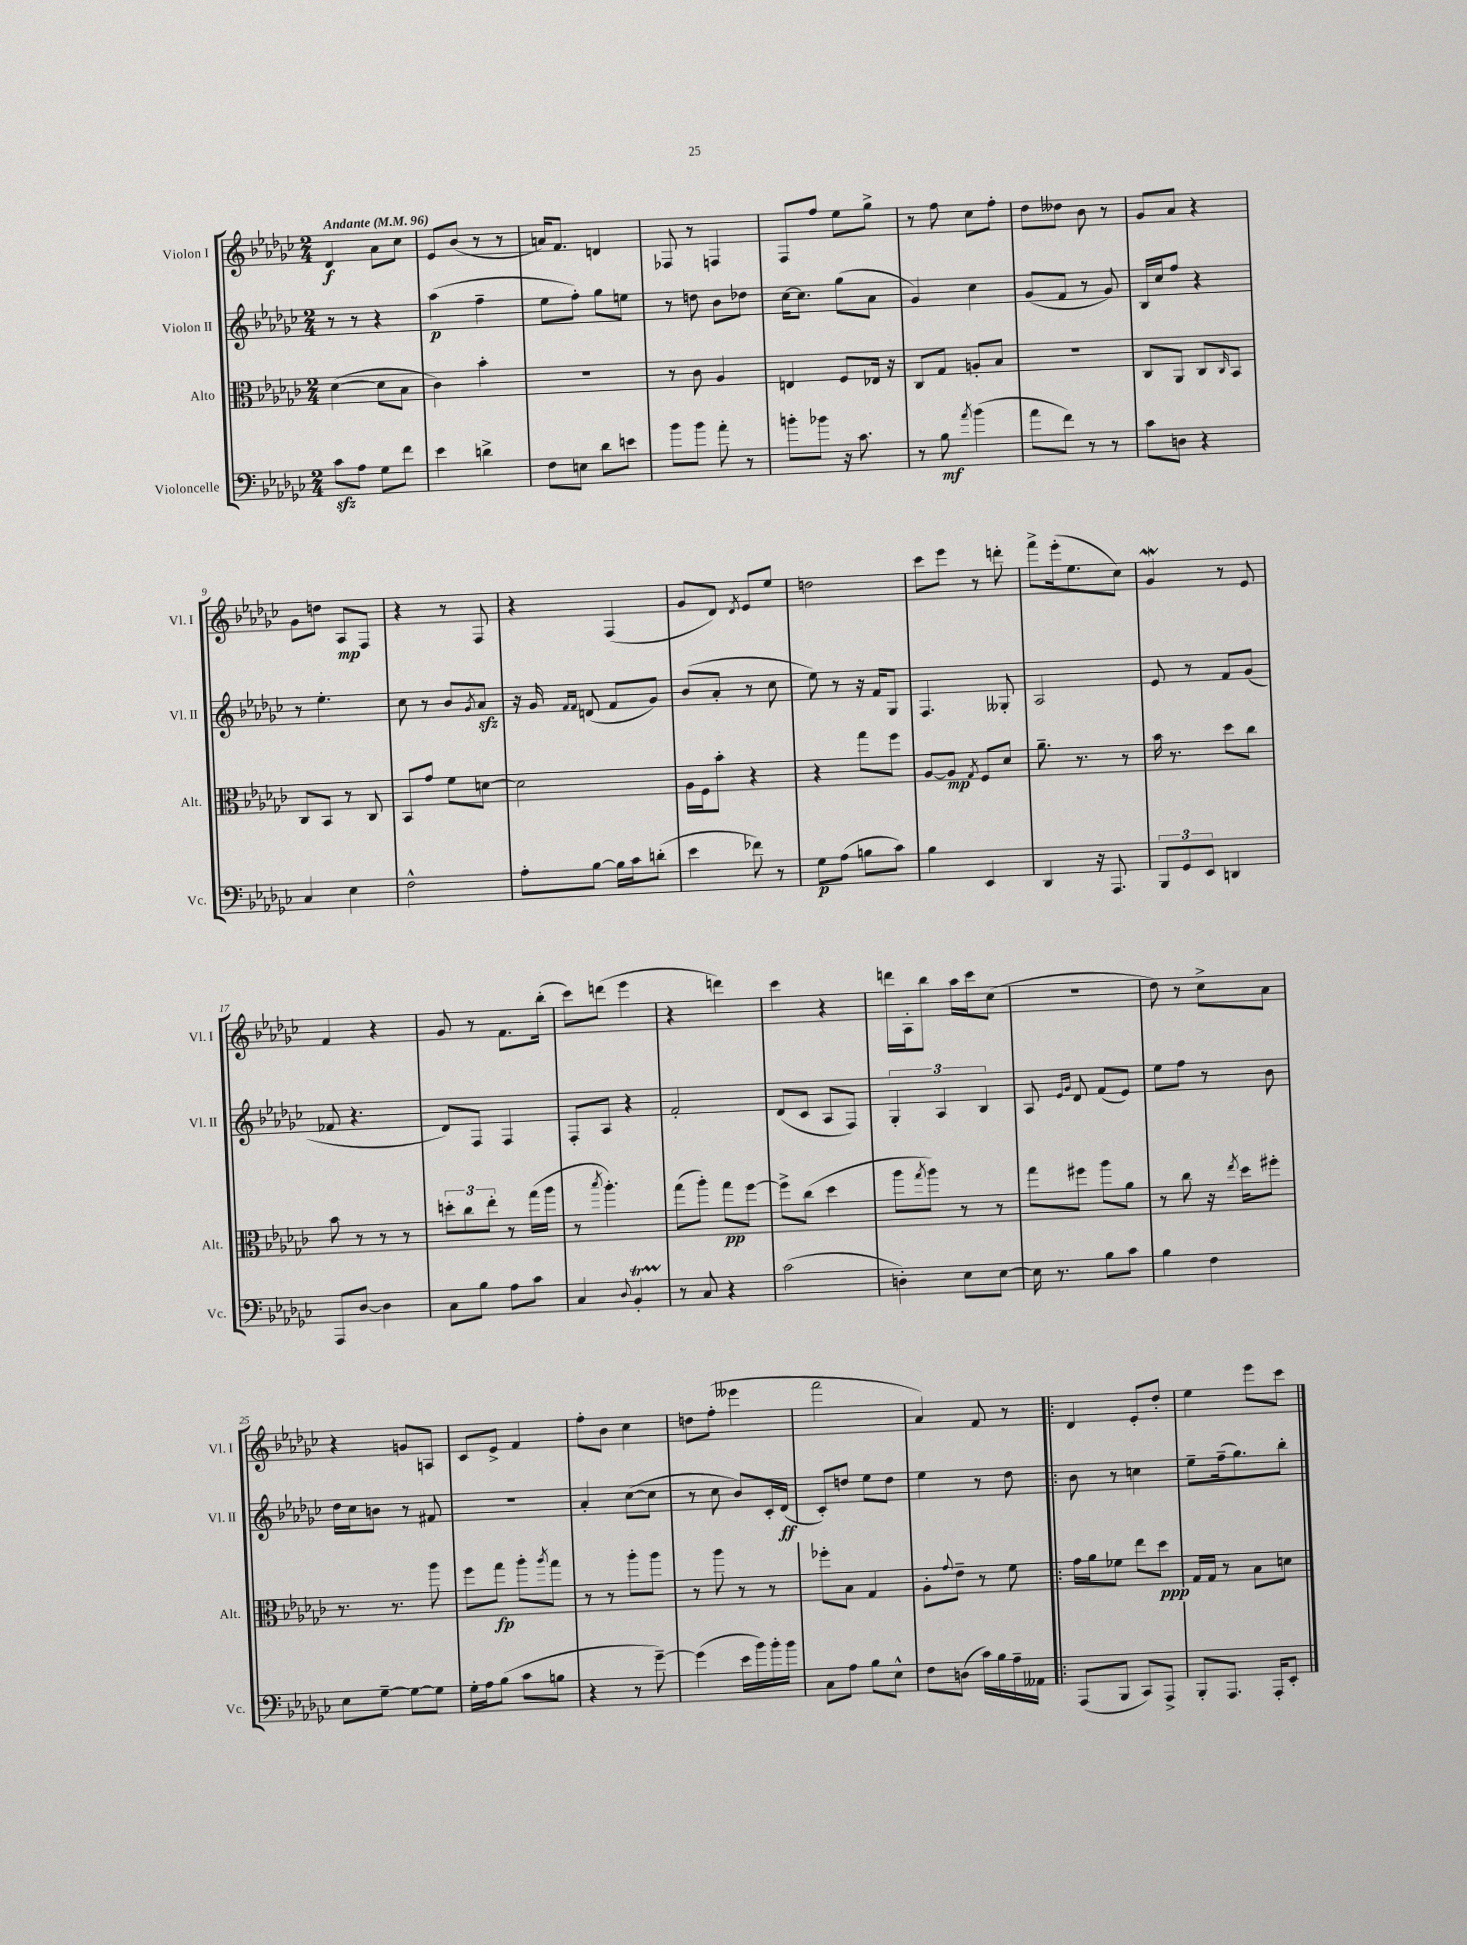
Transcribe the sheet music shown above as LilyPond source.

<<
\new StaffGroup <<
\new Staff = "s0" \with { instrumentName = "Violon I" shortInstrumentName = "Vl. I" } {
    \clef treble \key ges \major \numericTimeSignature \time 2/4 \tempo "Andante" 4 = 96
    des'4\f aes'8 ces''8 |
    ees'8 bes'8( r8 r8 |
    a'16) f'8. d'4 |
    fes8 r8 f4 |
    f8 f''8 ees''8 ges''8-> |
    r8 f''8 ces''8 f''8-. |
    des''8 deses''8 bes'8 r8 |
    ges'8 aes'8 r4 |
    ges'8 d''8 aes8\mp f8 |
    r4 r8 f8 |
    r4 f4( |
    ges'8 des'8) \acciaccatura { des'8 } ees'8 ees''8 |
    d''2 |
    ces'''8 ees'''8 r8 d'''8-. |
    f'''8-> ees'''16-.( ees''8. ces''8) |
    ges'4\mordent r8 ees'8 |
    f'4 r4 |
    ges'8 r8 f'8. bes''16-.( |
    ces'''8) d'''8( ees'''4 |
    r4 d'''4) |
    ces'''4 r4 |
    d'''16 aes16-. bes''8 aes''16 ces'''16 ces''8( |
    r2 |
    des''8) r8 ces''8-> aes'8 |
    r4 g'8 a8 |
    ces'8 ees'8-> f'4 |
    f''8-. bes'8 ces''4 |
    d''8 f''8-.( eeses'''4 |
    f'''2 |
    aes'4) f'8 r8 |
    \bar ".|:" des'4 ees'8-. des''8-. |
    ees''4 ees'''8 ces'''8 \bar "|." |
}
\new Staff = "s1" \with { instrumentName = "Violon II" shortInstrumentName = "Vl. II" } {
    \clef treble \key ges \major \numericTimeSignature \time 2/4
    r8 r8 r4 |
    aes''4\p( f''4-- |
    ees''8 f''8-.) ges''8 e''8 |
    r8 d''8 bes'8 des''8 |
    ces''16~ ces''8. ges''8( aes'8 |
    ges'4) ces''4 |
    ges'8( f'8 r8 ges'8) |
    bes16 ces''16 f''8 r4 |
    r8 ees''4.-. |
    ces''8 r8 bes'8 \acciaccatura { ges'8 } aes'8\sfz |
    r16 ges'16 \grace { f'16 f'16 } d'8( f'8 ges'8) |
    bes'8( aes'8-. r8 ces''8 |
    ees''8) r8 r16 f'16 ges8 |
    f4. geses8-. |
    aes2 |
    ees'8 r8 f'8 ges'8( |
    fes'8 r4. |
    des'8) f8 f4 |
    f8-. aes8 r4 |
    f'2-. |
    des'8( ces'8 aes8 f8) |
    \tuplet 3/2 { ges4-. aes4 bes4 } |
    aes8 \grace { ees'16 ges'16 } des'8 f'8( ees'8) |
    ees''8 f''8 r8 bes'8 |
    des''16 ces''16 b'8 r8 fis'8 |
    R2 |
    aes'4-. ces''8~( ces''8 |
    r8 ces''8 bes'8) ces'16-. des'16\ff( |
    ces'8-.) d''8 ees''8 d''8 |
    ees''4 r8 des''8 |
    \bar ".|:" bes'8 r8 c''4 |
    ees''8-- f''16--( ges''8.) bes''8-. \bar "|." |
}
\new Staff = "s2" \with { instrumentName = "Alto" shortInstrumentName = "Alt." } {
    \clef alto \key ges \major \numericTimeSignature \time 2/4
    des'4~( des'8 bes8 |
    ces'4) bes'4-. |
    r2 |
    r8 ces'8 aes4 |
    e4 f8 ees16 r16 |
    ces8 ges8 a8-. bes8 |
    r2 |
    ces8 aes,8 ces8 \grace { ces16 } bes,8 |
    ces8 bes,8 r8 ces8 |
    bes,8 ges'8 f'8 d'8~ |
    d'2 |
    aes16 f16 bes'8-. r4 |
    r4 ges''8 f''8 |
    aes8~ aes8\mp \acciaccatura { ges8 } f8 des'8 |
    aes'8.-- r8. r8 |
    bes'16 r8. des''8 ces''8 |
    bes'8 r8 r8 r8 |
    \tuplet 3/2 { d''8-. ces''8 ees''8-. } r8 ges''16( aes''16 |
    r8 \acciaccatura { bes''8 } aes''4.-.) |
    ges''8( aes''8-.) ges''8\pp f''8~ |
    f''8-> ces''8( des''4 |
    aes''8 \acciaccatura { ges''8 } aes''8) r8 r8 |
    ges''8 fis''8 aes''8 aes'8 |
    r8 ces''8 r16 \acciaccatura { ees''8 } des''16 fis''8-. |
    r8. r8. aes''8 |
    f''8 ges''8\fp aes''8-. \acciaccatura { aes''8 } ges''8 |
    r8 r8 aes''8-. aes''8 |
    r8 aes''8 r8 r8 |
    fes''8-. bes8 ges4 |
    aes8-. \appoggiatura { ges'8 } ees'8-- r8 f'8 |
    \bar ".|:" ges'16 aes'16 fes'8 ees''8 des''8\ppp |
    ges16 ges16 r8 bes8 d'8 \bar "|." |
}
\new Staff = "s3" \with { instrumentName = "Violoncelle" shortInstrumentName = "Vc." } {
    \clef bass \key ges \major \numericTimeSignature \time 2/4
    ces'8\sfz aes8 ges8 f'8 |
    ees'4 d'4-> |
    f8 e8 des'8 e'8 |
    bes'8 bes'8 aes'8-. r8 |
    b'8-. bes'8 r16 ces'8. |
    r8 bes8\mf \acciaccatura { aes'8 } bes'4( |
    aes'8 f'8) r8 r8 |
    ces'8 d8 r4 |
    ces4 ees4 |
    f2-^ |
    aes8-. bes8~ bes16 ces'16 d'8-.( |
    ees'4 fes'8) r8 |
    ges8\p aes8( b8 ces'8) |
    bes4 ees,4 |
    des,4 r16 aes,,8. |
    \tuplet 3/2 { bes,,8 ges,8 ees,8 } d,4 |
    aes,,8 des8~ des4 |
    ces8 bes8 aes8 ces'8 |
    ces4 \appoggiatura { des8 } bes,4-.\startTrillSpan |
    r8\stopTrillSpan ces8 r4 |
    ces'2( |
    d4-.) ees8 ees8~ |
    ees16 r8. bes8 ces'8 |
    bes4 f4 |
    ees8 ges8~-- ges8~ ges8 |
    ges16-. aes16 bes8( ces'8 b8 |
    r4 r8 ges'8~--) |
    ges'4( ees'16 bes'16) bes'16-. bes'16 |
    ces8 aes8 bes8 ees8-^ |
    f8 d8( ces'16) bes16 aes16-- aeses,16 |
    \bar ".|:" aes,,8( bes,,8 ces,8) aes,,8-> |
    bes,,8-. aes,,8. aes,,16-. ees,8-. \bar "|." |
}
>>
>>
